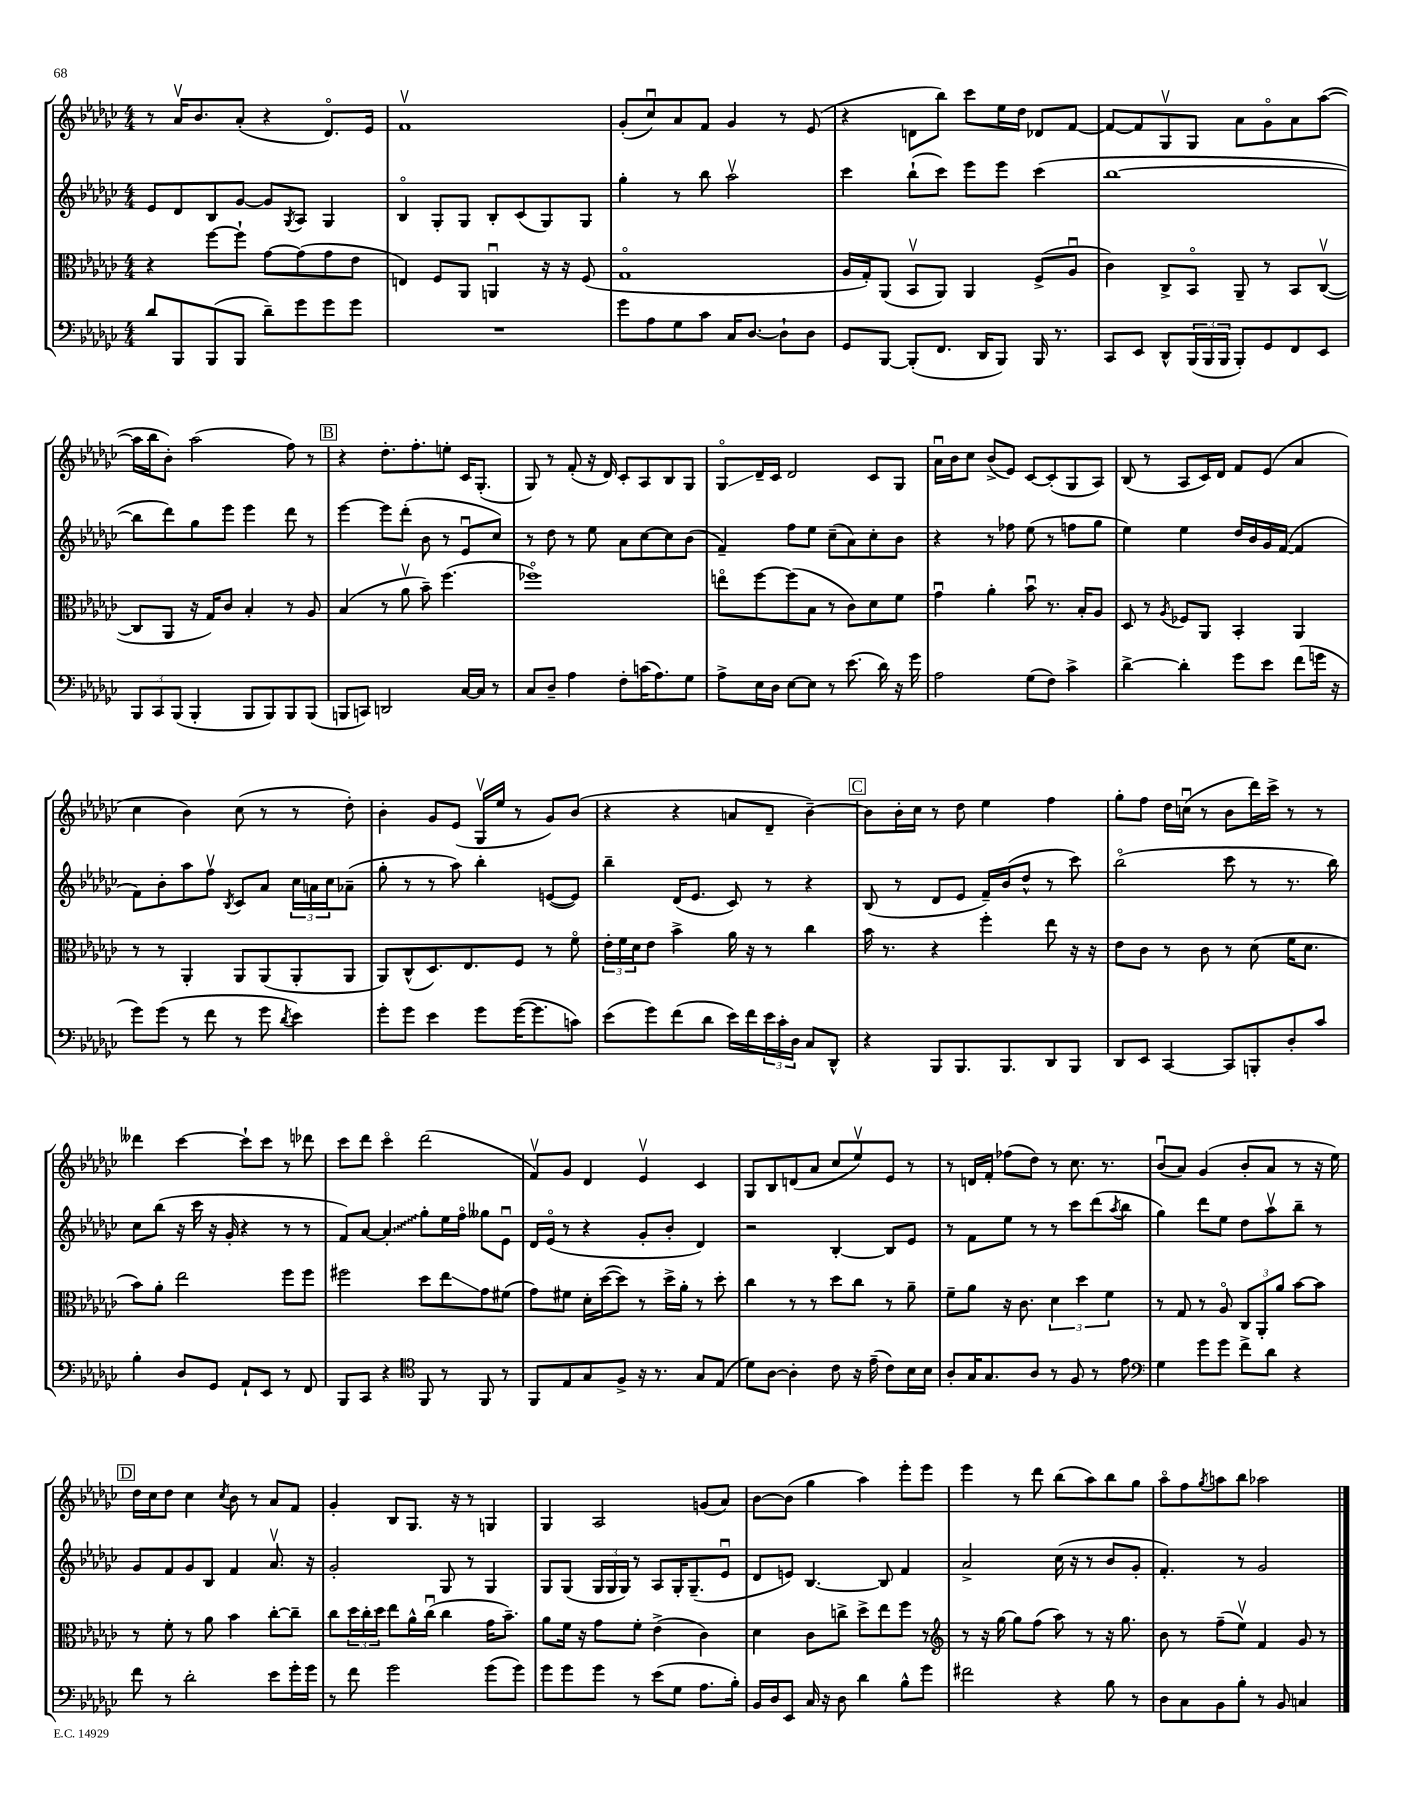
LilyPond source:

<<
\new StaffGroup <<
\new Staff = "s0" {
    \clef treble \key ges \major \numericTimeSignature \time 4/4
    r8 aes'16\upbow bes'8. aes'8-.( r4 des'8.\flageolet) ees'16 |
    f'1\upbow |
    ges'8-.( ces''8\downbow) aes'8 f'8 ges'4 r8 ees'8( |
    r4 d'8 bes''8) ces'''8 ees''16 des''16 des'8 f'8~ |
    f'8~ f'8 ges8\upbow ges8 aes'8 ges'8\flageolet aes'8 aes''8~( |
    aes''16 bes''16 bes'8-.) aes''2( f''8) r8 |
    \mark \markup { \box "B" } r4 des''8.-. f''8.-. e''8-. ces'16 ges8.-.( |
    ges8) r8 f'8-.( r16 des'16) ces'8-. aes8 bes8 ges8 |
    ges8\flageolet\glissando des'16-- ces'16 des'2 ces'8 ges8 |
    aes'16\downbow bes'16 ces''8 bes'8->( ees'8) ces'8~ ces'8-.( ges8 aes8) |
    bes8( r8 aes8 ces'16) des'16 f'8 ees'8( aes'4 |
    ces''4 bes'4) ces''8( r8 r8 des''8-.) |
    bes'4-. ges'8 ees'8( ges16\upbow ees''16 r8 ges'8) bes'8( |
    r4 r4 a'8 des'8-- bes'4~--) |
    \mark \markup { \box "C" } bes'8 bes'16-. ces''16 r8 des''8 ees''4 f''4 |
    ges''8-. f''8 des''16 c''16\downbow( r8 bes'8 des'''16) ces'''16-> r8 r8 |
    deses'''4 ces'''4~ ces'''8-! ces'''8 r8 des'''8 |
    ces'''8 des'''8 ces'''4\flageolet des'''2( |
    f'8\upbow) ges'8 des'4 ees'4\upbow ces'4 |
    ges8 bes8 d'8( aes'8 ces''8 ees''8\upbow) ees'8 r8 |
    r8 d'16 f'16-. fes''8( des''8) r8 ces''8. r8. |
    bes'8\downbow( aes'8) ges'4( bes'8-. aes'8 r8 r16 ees''16) |
    \mark \markup { \box "D" } des''16 ces''16 des''8 ces''4 \acciaccatura { ces''8 } bes'8 r8 aes'8 f'8 |
    ges'4-. bes8 ges8. r16 r8 g4 |
    ges4 aes2 g'8( aes'8) |
    bes'8~ bes'8( ges''4 aes''4) ees'''8-. ees'''8 |
    ees'''4 r8 des'''8 bes''8( aes''8) bes''8 ges''8 |
    aes''8\flageolet f''8 \acciaccatura { ges''8 } a''8 bes''8 aes''2 \bar "|." |
}
\new Staff = "s1" {
    \clef treble \key ges \major \numericTimeSignature \time 4/4
    ees'8 des'8 bes8 ges'8~ ges'8 \acciaccatura { ges8 } aes8 ges4 |
    bes4\flageolet ges8-. ges8 bes8-. ces'8( ges8) ges8 |
    ges''4-. r8 bes''8 aes''2\upbow |
    ces'''4 bes''8-!( ces'''8) ees'''8 ees'''8 ces'''4( |
    bes''1~ |
    bes''8 des'''8) ges''8 ees'''8 ees'''4 des'''8 r8 |
    \mark \markup { \box "B" } ees'''4~ ees'''8 des'''8-.( bes'8 r8 ees'8\downbow ces''8) |
    r8 des''8 r8 ees''8 aes'8 ces''8~ ces''8 bes'8( |
    f'4--) f''8 ees''8 ces''8--( aes'8) ces''8-. bes'8 |
    r4 r8 fes''8 ees''8( r8 f''8 ges''8 |
    ees''4) ees''4 des''16 bes'16 ges'16 f'16~( f'4 |
    f'8) bes'8-. aes''8 f''8\upbow \acciaccatura { bes8 } ces'8 aes'8 \tuplet 3/2 { ces''16 a'16 ces''16 } aes'8--( |
    ges''8-. r8 r8 aes''8) bes''4-. e'8~( e'8) |
    bes''4-- des'16( ees'8. ces'8) r8 r4 |
    \mark \markup { \box "C" } bes8( r8 des'8 ees'8 f'16--) bes'16( des''8-^ r8 ces'''8) |
    bes''2\flageolet( ces'''8 r8 r8. bes''16) |
    ces''8 bes''8( r16 ces'''16 r16 ges'16-. r4 r8 r8 |
    f'8) aes'8~ \once \override Glissando.style = #'zigzag aes'4-.\glissando ges''8-. ees''16 f''16\flageolet geses''8 ees'8\downbow |
    des'16 ees'16\flageolet( r8 r4 ges'8-. bes'8-. des'4) |
    r2 bes4~-. bes8 ees'8 |
    r8 f'8 ees''8 r8 r8 ces'''8 des'''8( \acciaccatura { aes''8 } bes''8 |
    ges''4) des'''8 ees''8 des''8 aes''8\upbow bes''8-- r8 |
    \mark \markup { \box "D" } ges'8 f'8 ges'8 bes8 f'4 aes'8.\upbow r16 |
    ges'2-. ges8 r8 ges4 |
    ges8 ges8( \tuplet 3/2 { ges16 ges16 ges16) } r8 aes8 ges16-. ges8.--( ees'8\downbow |
    des'8 e'8) bes4.~ bes8 f'4 |
    aes'2-> ces''16( r16 r8 bes'8 ges'8-. |
    f'4.-.) r8 ges'2 \bar "|." |
}
\new Staff = "s2" {
    \clef alto \key ges \major \numericTimeSignature \time 4/4
    r4 f''8~ f''8-! ges'8~ ges'8( ges'8 ees'8 |
    e4) f8 aes,8 a,4\downbow r16 r16 f8( |
    ges1\flageolet |
    aes16 ges16-.) aes,8( bes,8\upbow aes,8) aes,4 f8->( aes8\downbow |
    ces'4) ces8-> bes,8\flageolet aes,8-- r8 bes,8 ces8~\upbow( |
    ces8 aes,8 r16 ges16) ces'8 bes4-. r8 aes8 |
    \mark \markup { \box "B" } bes4( r8 aes'8\upbow bes'8--) f''4.( |
    fes''1\flageolet) |
    e''8\flageolet f''8~ f''8( bes8 r8 ces'8) des'8 f'8 |
    ges'4\downbow aes'4-. bes'8\downbow r8. bes16-. aes8 |
    des8 r8 \acciaccatura { aes8 } fes8 aes,8 bes,4-. aes,4 |
    r8 r8 aes,4-. aes,8 aes,8( aes,8-. aes,8 |
    aes,8) ces8-^( des8.) ees8. f8 r8 f'8\flageolet |
    \tuplet 3/2 { ees'16-. f'16 des'16 } ees'8 bes'4-> aes'16 r16 r8 ces''4 |
    \mark \markup { \box "C" } bes'16 r8. r4 f''4-. ees''8 r16 r16 |
    ees'8 ces'8 r8 ces'8 r8 des'8( f'16 des'8. |
    bes'8) aes'8-. ees''2 f''8 f''8 |
    fis''2 des''8 ees''8\glissando ges'8 fis'8( |
    ges'8) fis'8 des'16-. des''16~( des''8) r8 des''16-> aes'16-. r8 des''8-. |
    ces''4 r8 r8 des''8 ces''8 r8 aes'8-- |
    f'8-- aes'8 r16 ces'8. \tuplet 3/2 { des'4 des''4 f'4 } |
    r8 ges8 r8 aes8\flageolet \tuplet 3/2 { ces8 aes,8-. aes'8 } bes'8~ bes'8 |
    \mark \markup { \box "D" } r8 f'8-. r8 aes'8 bes'4 ces''8~-. ces''8-- |
    ces''8 \tuplet 3/2 { des''16 ces''16-. des''16 } ees''8 aes'16-^ ces''16\downbow( ces''4 ges'16 bes'8.--) |
    aes'8 f'16 r16 ges'8 f'8-. ees'4->( ces'4) |
    des'4 ces'8 c''8-> des''8-> ees''8 f''8 r8 |
    \clef treble r8 r16 ges''16~ ges''8 f''8( aes''8) r8 r16 ges''8. |
    bes'8 r8 f''8--( ees''8\upbow) f'4 ges'8 r8 \bar "|." |
}
\new Staff = "s3" {
    \clef bass \key ges \major \numericTimeSignature \time 4/4
    des'8 bes,,8 bes,,8( bes,,8 des'8--) ges'8 ges'8 ges'8 |
    R1 |
    ges'8 aes8 ges8 ces'8 ces16 des8.~ des8-! des8 |
    ges,8 bes,,8~ bes,,8-.( f,8. des,16 bes,,8) bes,,16 r8. |
    ces,8 ees,8 des,8-^ \tuplet 3/2 { bes,,16( bes,,16 bes,,16 } bes,,8-.) ges,8 f,8 ees,8 |
    \tuplet 3/2 { bes,,8 ces,8 bes,,8( } bes,,4-. bes,,8 bes,,8) bes,,8 bes,,8( |
    \mark \markup { \box "B" } b,,8 c,8) d,2 ces16~ ces16 r8 |
    ces8 des8-- aes4 f8-. c'16( aes8.) ges8 |
    aes8-> ees16 des16 ees8~ ees8 r8 ees'8.( des'16) r16 ges'16 |
    aes2 ges8( f8) ces'4-> |
    des'4~-> des'4-. ges'8 ees'8 f'8( g'16 r16 |
    ges'8) ges'8( r8 f'8 r8 ges'8 \acciaccatura { des'8 } ees'4) |
    ges'8-. ges'8 ees'4 ges'8 ges'16~( ges'8. c'8) |
    ees'8( ges'8) f'8( des'8 ees'16) f'16 \tuplet 3/2 { ees'16 ces'16-. des16 } ces8 des,8-^ |
    \mark \markup { \box "C" } r4 bes,,8 bes,,8. bes,,8. des,8 bes,,8 |
    des,8 ees,8 ces,4~ ces,8 b,,8-. des8-. ces'8 |
    bes4-. des8 ges,8 aes,8-! ees,8 r8 f,8 |
    bes,,8 ces,8 r4 \clef tenor f,8 r8 f,8 r8 |
    f,8 ees8 ges8 f8-> r16 r8. ges8 ees8( |
    des'8) aes8~ aes4-. ces'8 r16 ees'16--( ces'8) bes16 bes16 |
    aes8-. ges16 ges8. aes8 r8 f8 r8 ees'8 |
    \clef bass ges4 ges'8 ges'8 f'8-> des'8 r4 |
    \mark \markup { \box "D" } f'8 r8 des'2-. ees'8 ges'16-. ges'16 |
    r8 f'8 ges'2 ges'8( ges'8) |
    ges'8 ges'8 ges'8 r8 ees'8( ges8 aes8. bes16-.) |
    bes,16 des16 ees,8 ces16 r16 des8 des'4 bes8-^ ges'8 |
    fis'2 r4 bes8 r8 |
    des8 ces8 bes,8 bes8-. r8 bes,8 c4 \bar "|." |
}
>>
>>
\layout { \context { \Score \remove "Bar_number_engraver" } }
